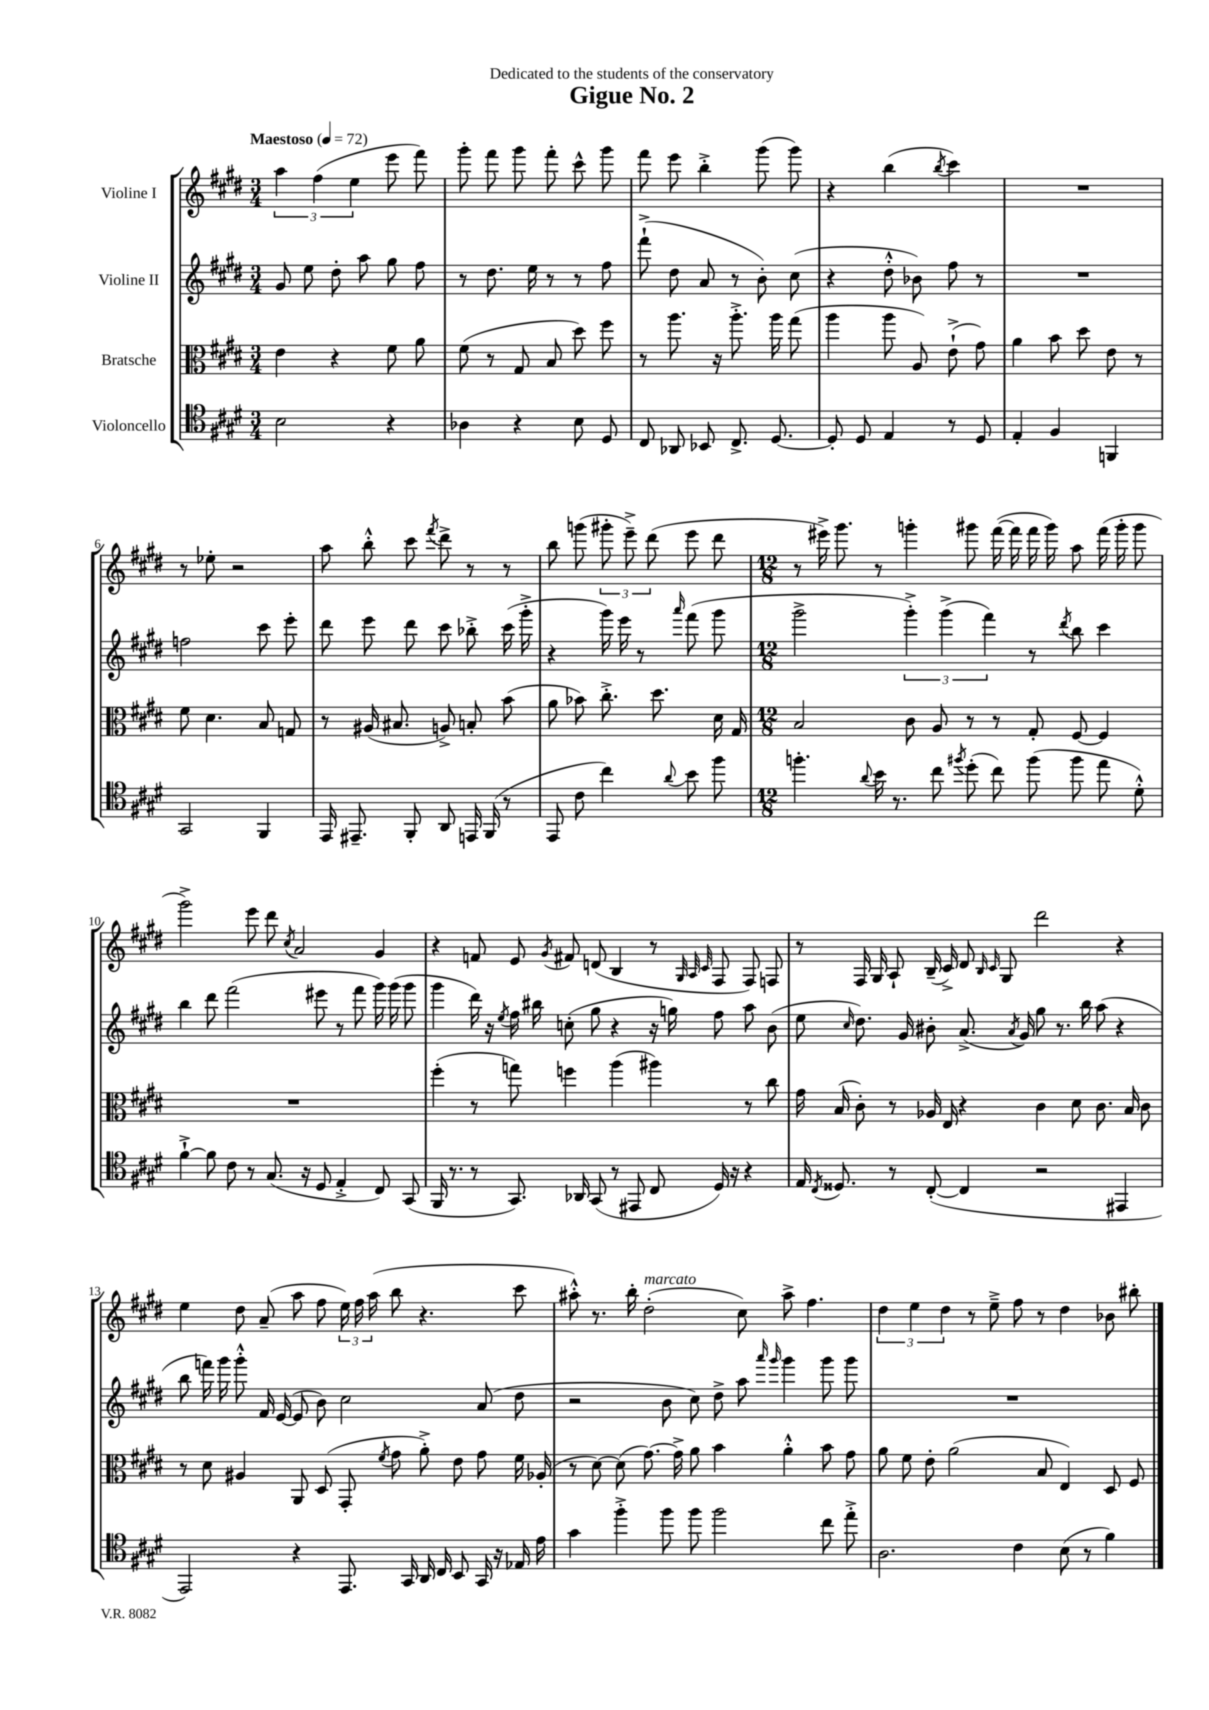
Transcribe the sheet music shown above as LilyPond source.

\header { title = "Gigue No. 2" dedication = "Dedicated to the students of the conservatory" }
<<
\new StaffGroup <<
\new Staff = "s0" \with { instrumentName = "Violine I" } {
    \clef treble \key e \major \numericTimeSignature \time 3/4 \tempo "Maestoso" 4 = 72
    \autoBeamOff \tuplet 3/2 { a''4 fis''4( e''4 } e'''8 fis'''8) |
    gis'''8-. fis'''8 gis'''8 fis'''8-. cis'''8-^ gis'''8 |
    fis'''8 e'''8 b''4-.-> gis'''8( gis'''8) |
    r4 b''4( \acciaccatura { b''8 } cis'''4) |
    R2. |
    r8 ees''8-. r2 |
    a''8 b''8-.-^ cis'''8 \acciaccatura { fis'''8 } dis'''8-> r8 r8 |
    b''8 g'''8( \tuplet 3/2 { gis'''8-. e'''8--->) dis'''8( } e'''8 dis'''8 |
    \numericTimeSignature \time 12/8 r8 eis'''16->) gis'''8. r8 g'''4-. gis'''8 fis'''16~( fis'''16 fis'''16 gis'''16) a''8 fis'''16( gis'''16-. gis'''8 |
    gis'''2->) e'''8 dis'''8 \acciaccatura { cis''8 } a'2 gis'4 |
    r4 f'8 e'8 \acciaccatura { gis'8 } fis'8 d'8( b4 r8 \grace { gis32 a32 cis'32 } fis8 fis8) f8 |
    r8 fis16 gis16 a8-! b16--( cis'16->) dis'8 \grace { b16 cis'16 } gis8 dis'''2 r4 |
    e''4 dis''8 a'8--( a''8 fis''8 \tuplet 3/2 { e''16) fis''16 a''16( } b''8 r4. cis'''8 |
    ais''8-.-^) r8. b''16-. dis''2-.^\markup { \italic "marcato" }( cis''8) ais''8-> fis''4. |
    \tuplet 3/2 { dis''4 e''4 dis''4 } r8 e''8---> fis''8 r8 dis''4 bes'8 bis''8-. \bar "|." |
}
\new Staff = "s1" \with { instrumentName = "Violine II" } {
    \clef treble \key e \major \numericTimeSignature \time 3/4
    \autoBeamOff gis'8 e''8 dis''8-. a''8 gis''8 fis''8 |
    r8 dis''8. e''16 r8 r8 fis''8 |
    fis'''8-!->( dis''8 a'8 r8 b'8-.) cis''8( |
    r4 dis''8-.-^ bes'8) fis''8 r8 |
    R2. |
    f''2 cis'''8 e'''8-. |
    dis'''8 e'''8 dis'''8 cis'''8 bes''8-.-> cis'''16( gis'''16-.-> |
    r4 gis'''16) e'''16 r8 \grace { a'''16 } fis'''8( gis'''8 |
    \numericTimeSignature \time 12/8 gis'''2-> \tuplet 3/2 { gis'''4-.->) gis'''4->( fis'''4) } r8 \acciaccatura { dis'''8 } b''8 cis'''4 |
    b''4 dis'''8 fis'''2( eis'''8 r8 fis'''8 gis'''16) gis'''16( gis'''8 |
    gis'''4 dis'''16) r16 \acciaccatura { e''8 } fis''16 bis''16 c''8-.( gis''8 r4 r16 g''16) fis''8 a''8 b'8( |
    e''8 \grace { cis''16 } dis''8.) gis'16 bis'8-. a'8.->( \acciaccatura { a'8 } gis'16) gis''8 r8. b''16 a''8( r4 |
    b''8 f'''16) gis'''16 gis'''8-.-^ fis'16 e'16~( e'8 b'8) cis''2 a'8( dis''8 |
    r2 b'8 cis''8) dis''8-> a''8 \grace { a'''16 gis'''16 } gis'''4 gis'''8 gis'''8 |
    R1. \bar "|." |
}
\new Staff = "s2" \with { instrumentName = "Bratsche" } {
    \clef alto \key e \major \numericTimeSignature \time 3/4
    \autoBeamOff e'4 r4 fis'8 a'8 |
    fis'8( r8 gis8 b8 dis''8) fis''8 |
    r8 a''8. r16 a''8.-.-> a''16 gis''8( |
    a''4 a''8 a8) e'8-!->( gis'8) |
    a'4 b'8 dis''8 e'8 r8 |
    fis'8 dis'4. b8 g8 |
    r8 ais16( bis8. a8->) b8-. b'8( |
    a'8 bes'8) cis''8.-.-> dis''8. dis'16 gis16 |
    \numericTimeSignature \time 12/8 b2 cis'8 a8 r8 r8 gis8-. fis8~ fis4 |
    R1. |
    fis''4-.( r8 g''8) f''4 a''4( ais''4) r8 cis''8 |
    gis'16 b16( cis'8-.) r8 aes16 e16 r4 cis'4 dis'8 cis'8. b16 cis'8 |
    r8 dis'8 ais4 a,8 dis8( gis,8-. \acciaccatura { fis'8 } gis'8 a'8-.->) e'8 gis'8 fis'16 aes16-.( |
    r8 dis'8~) dis'8( gis'8.~) gis'16-> a'8 b'4 a'4-.-^ b'8 gis'8 |
    a'8 fis'8 e'8-. a'2( b8 e4) dis8 fis8 \bar "|." |
}
\new Staff = "s3" \with { instrumentName = "Violoncello" } {
    \clef tenor \key e \major \numericTimeSignature \time 3/4
    \autoBeamOff b2 r4 |
    aes4 r4 b8 dis8 |
    cis8 aes,8 bes,8 cis8.-> dis8.~ |
    dis8-. dis8 e4 r8 dis8 |
    e4-. fis4 f,4 |
    gis,2 fis,4 |
    e,16 eis,8.-- fis,8-. a,8 e,16 fis,16( r8 |
    e,8 cis'8 cis''4) \appoggiatura { a'8 } b'8 fis''8 |
    \numericTimeSignature \time 12/8 f''4.-. \appoggiatura { a'8 } b'16 r8. cis''8 \acciaccatura { fis''8 } dis''8-.( cis''8) fis''8( fis''8 e''8 dis'8-.-^) |
    fis'4~-!-> fis'8 cis'8 r8 gis8.( r16 dis8 e4-.-> cis8) gis,8( |
    fis,16 r8. r8 gis,8.) aes,16 gis,8( r8 eis,8 cis8 dis16) r16 r4 |
    e16 \acciaccatura { cis8 } disis8. r8 cis8~-.( cis4 r2 eis,4 |
    e,2) r4 e,8. gis,16 a,16 cis16 b,8 gis,16 r16 ees16 e'16 |
    gis'4 fis''4-.-> fis''8 fis''8 fis''2 cis''8 e''8-.-> |
    a2. cis'4 b8( r8 fis'4) \bar "|." |
}
>>
>>
